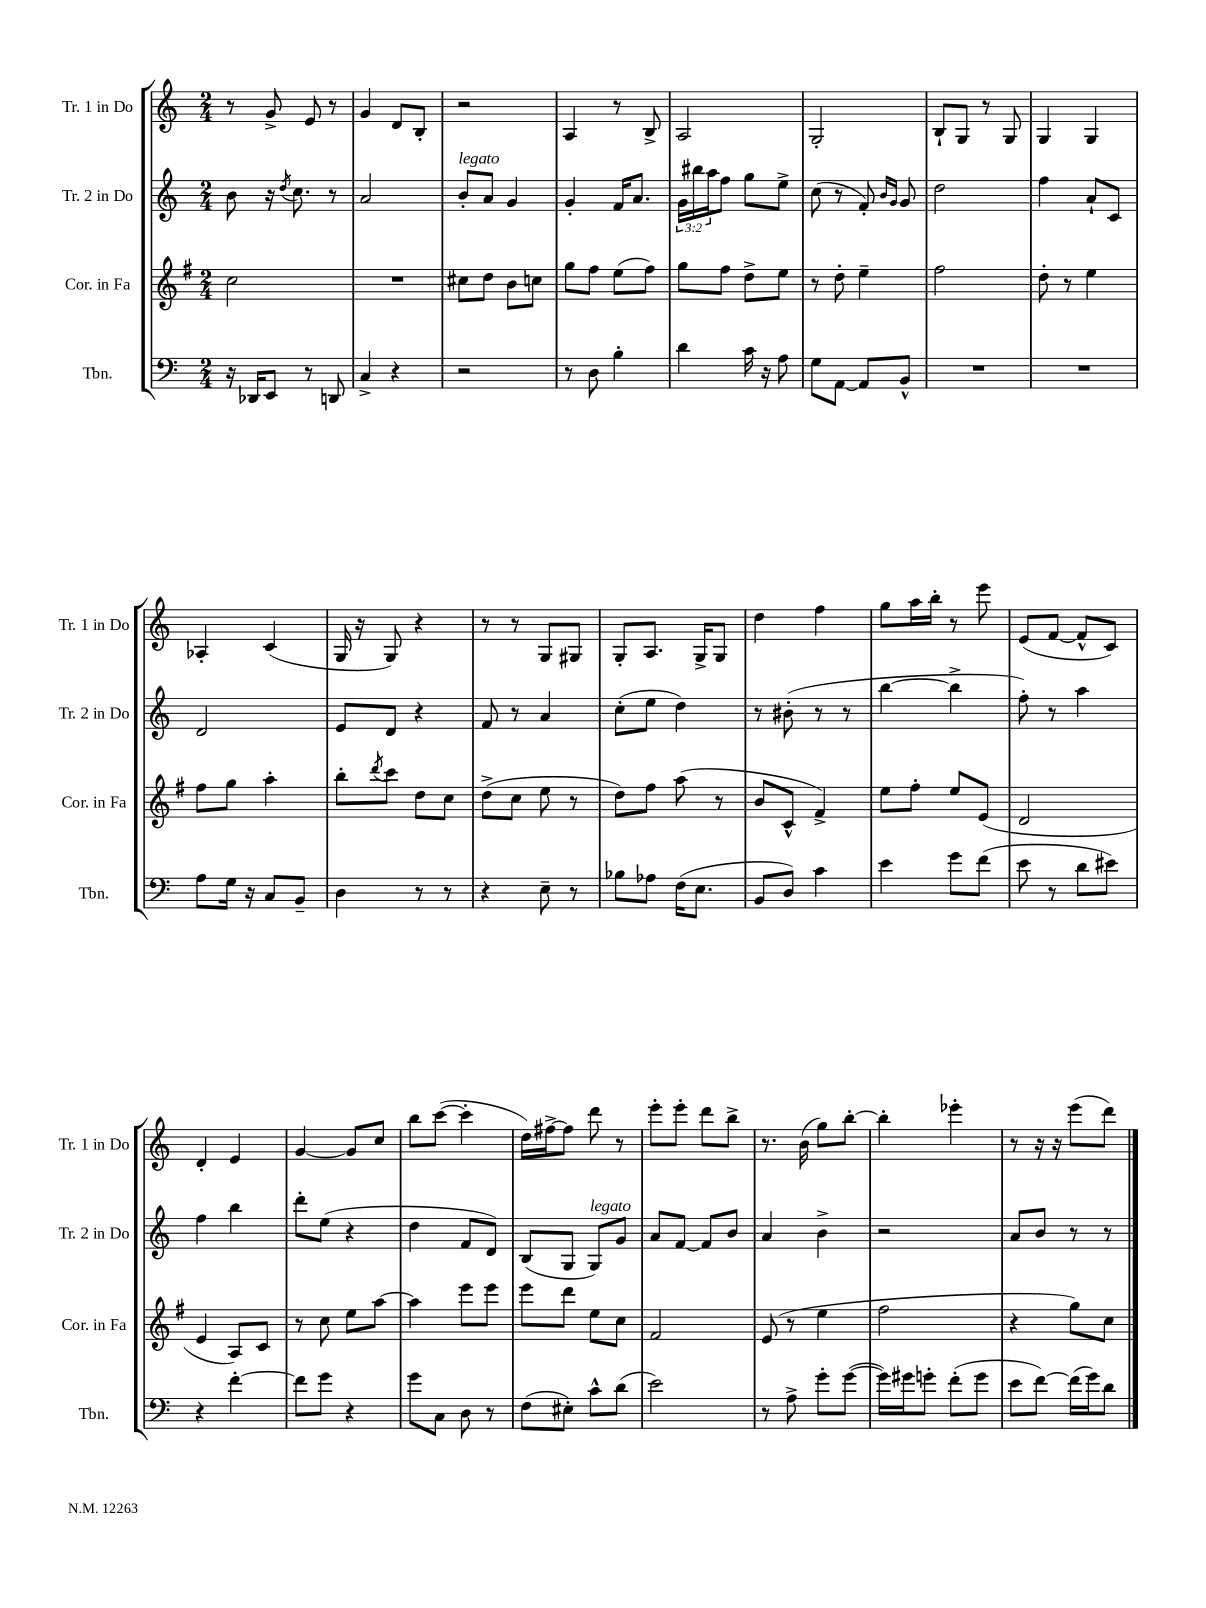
<<
\new StaffGroup <<
\new Staff = "s0" \with { instrumentName = "Tr. 1 in Do" shortInstrumentName = "Tr. 1 in Do" } {
    \clef treble \key c \major \numericTimeSignature \time 2/4
    r8 g'8-> e'8 r8 |
    g'4 d'8 b8-. |
    r2 |
    a4 r8 b8-> |
    a2 |
    g2-. |
    b8-! g8 r8 g8 |
    g4 g4 |
    aes4-. c'4( |
    g16 r16 g8) r4 |
    r8 r8 g8 gis8 |
    g8-. a8. g16-> g8 |
    d''4 f''4 |
    g''8 a''16 b''16-. r8 e'''8 |
    e'8( f'8~ f'8-^ c'8) |
    d'4-. e'4 |
    g'4~ g'8 c''8 |
    b''8 c'''8~( c'''4-. |
    d''16) fis''16~-> fis''8 d'''8 r8 |
    e'''8-. e'''8-. d'''8 b''8-> |
    r8. b'16( g''8) b''8~-. |
    b''4-. ees'''4-. |
    r8 r16 r16 e'''8( d'''8) \bar "|." |
}
\new Staff = "s1" \with { instrumentName = "Tr. 2 in Do" shortInstrumentName = "Tr. 2 in Do" } {
    \clef treble \key c \major \numericTimeSignature \time 2/4 \override Staff.TupletNumber.text = #tuplet-number::calc-fraction-text
    b'8 r16 \acciaccatura { d''8 } c''8. r8 |
    a'2 |
    b'8-.^\markup { \italic "legato" } a'8 g'4 |
    g'4-. f'16 a'8. |
    \tuplet 3/2 { g'16 bis''16 a''16 } f''8 g''8 e''8-> |
    c''8( r8 f'8-.) \grace { b'16 g'16 } g'8 |
    d''2 |
    f''4 a'8-! c'8 |
    d'2 |
    e'8 d'8 r4 |
    f'8 r8 a'4 |
    c''8-.( e''8 d''4) |
    r8 bis'8-.( r8 r8 |
    b''4~ b''4-> |
    f''8-.) r8 a''4 |
    f''4 b''4 |
    d'''8-. e''8( r4 |
    d''4 f'8 d'8) |
    b8( g8 g8^\markup { \italic "legato" }) g'8 |
    a'8 f'8~ f'8 b'8 |
    a'4 b'4-> |
    r2 |
    a'8 b'8 r8 r8 \bar "|." |
}
\new Staff = "s2" \with { instrumentName = "Cor. in Fa" shortInstrumentName = "Cor. in Fa" } {
    \clef treble \key g \major \numericTimeSignature \time 2/4
    c''2 |
    R2 |
    cis''8 d''8 b'8 c''8 |
    g''8 fis''8 e''8( fis''8) |
    g''8 fis''8 d''8-> e''8 |
    r8 d''8-. e''4-- |
    fis''2 |
    d''8-. r8 e''4 |
    fis''8 g''8 a''4-. |
    b''8-. \acciaccatura { d'''8 } c'''8 d''8 c''8 |
    d''8->( c''8 e''8 r8 |
    d''8) fis''8 a''8( r8 |
    b'8 c'8-^ fis'4->) |
    e''8 fis''8-. e''8 e'8( |
    d'2 |
    e'4 a8) c'8 |
    r8 c''8 e''8 a''8~ |
    a''4 e'''8 e'''8 |
    e'''8 d'''8 e''8 c''8 |
    fis'2 |
    e'8( r8 e''4 |
    fis''2 |
    r4 g''8) c''8 \bar "|." |
}
\new Staff = "s3" \with { instrumentName = "Tbn." shortInstrumentName = "Tbn." } {
    \clef bass \key c \major \numericTimeSignature \time 2/4
    r16 des,16 e,8 r8 d,8 |
    c4-> r4 |
    r2 |
    r8 d8 b4-. |
    d'4 c'16 r16 a8 |
    g8 a,8~ a,8 b,8-^ |
    R2 |
    R2 |
    a8 g16 r16 c8 b,8-- |
    d4 r8 r8 |
    r4 e8-- r8 |
    bes8 aes8 f16( e8. |
    b,8 d8) c'4 |
    e'4 g'8 f'8( |
    e'8 r8 d'8 eis'8) |
    r4 f'4~-. |
    f'8 g'8 r4 |
    g'8 c8 d8 r8 |
    f8( eis8-.) c'8-^ d'8( |
    e'2) |
    r8 a8-> g'8-. g'8~( |
    g'16) gis'16 g'8-. f'8-.( g'8 |
    e'8 f'8~) f'16( g'16) d'8 \bar "|." |
}
>>
>>
\layout { \context { \Score \remove "Bar_number_engraver" } }
